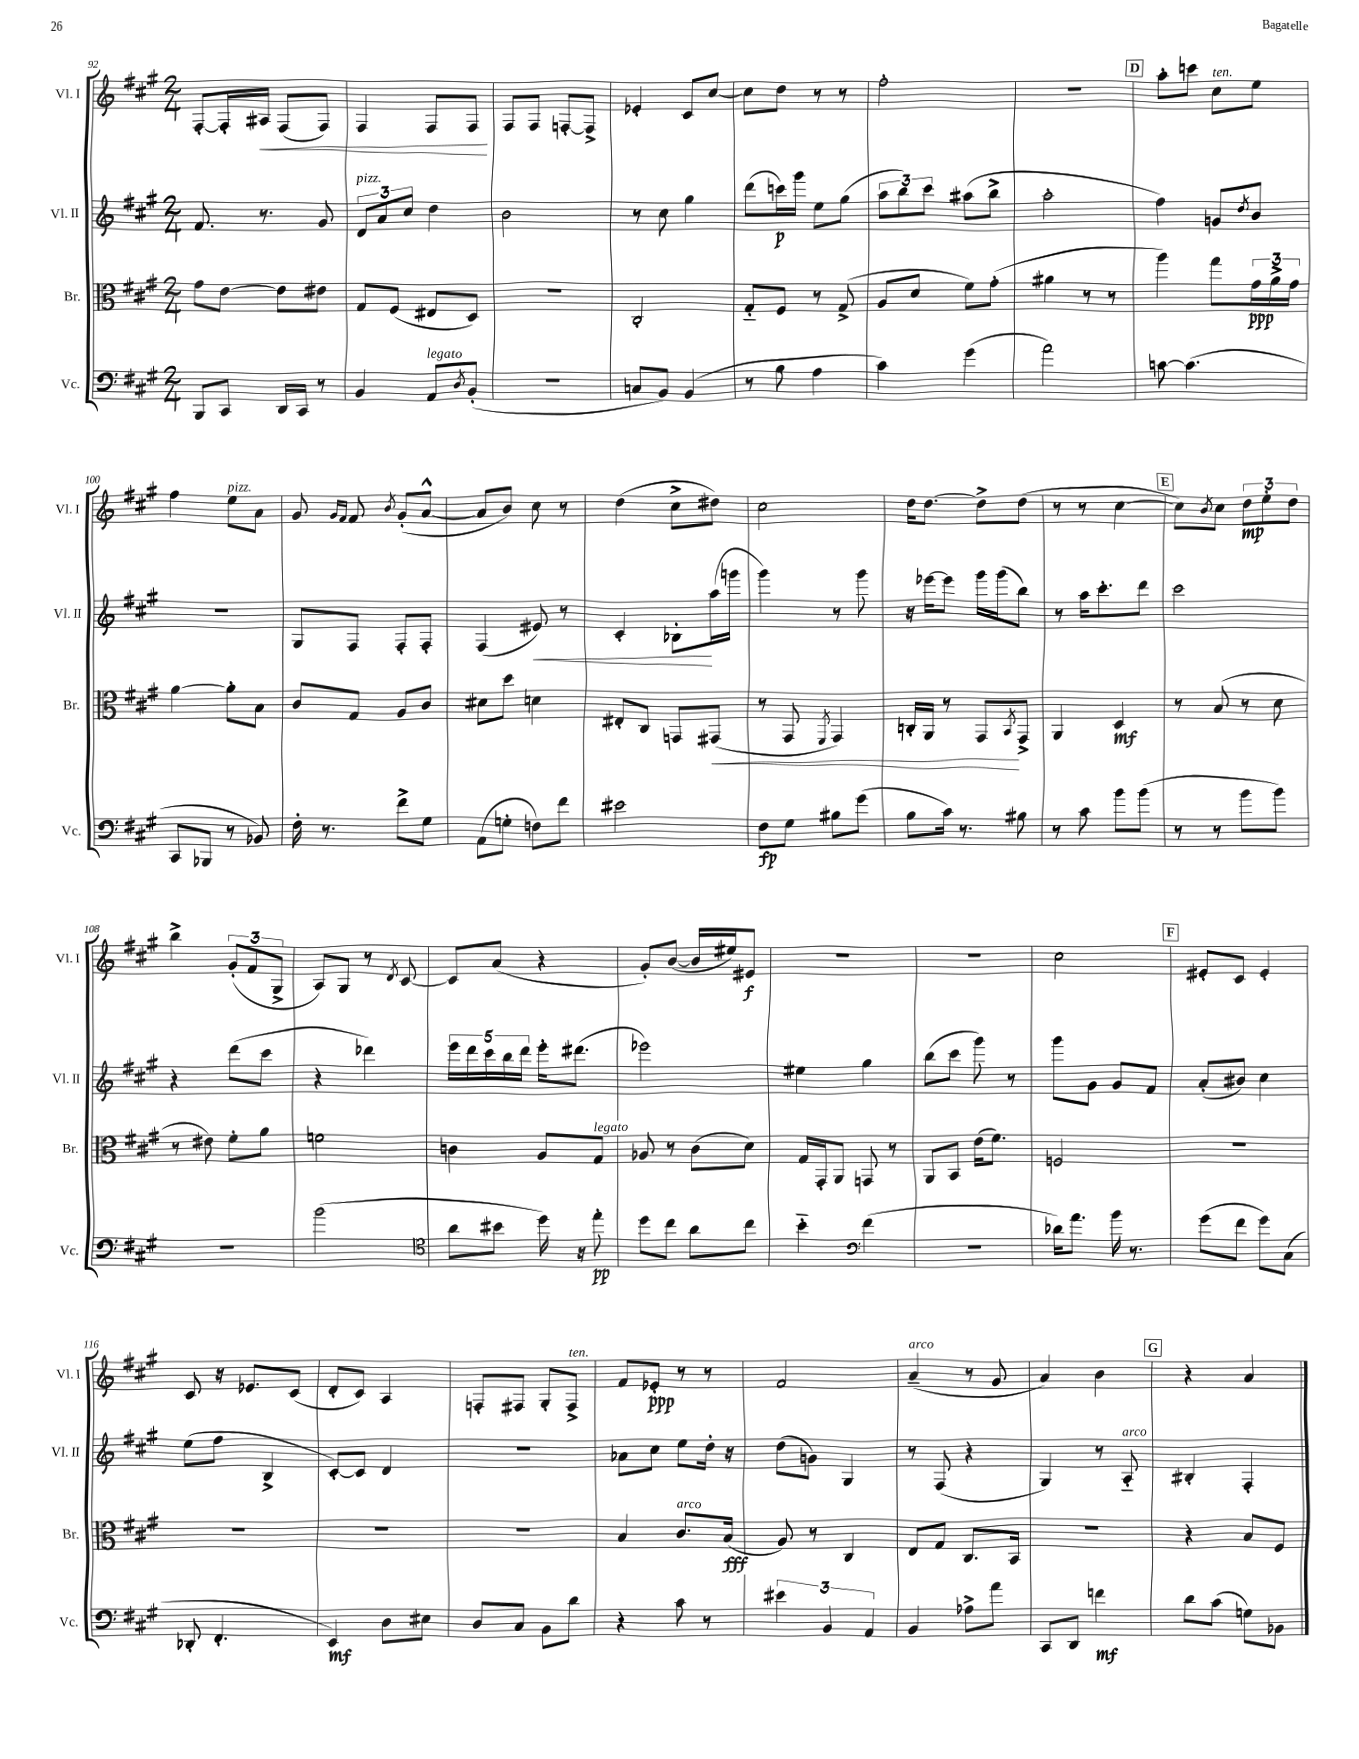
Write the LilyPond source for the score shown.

<<
\new StaffGroup <<
\new Staff = "s0" \with { instrumentName = "Vl. I" shortInstrumentName = "Vl. I" } {
    \clef treble \key a \major \numericTimeSignature \time 2/4
    fis8~-. fis16-. ais16\< fis8( fis8) |
    fis4 fis8 fis8\! |
    fis8 fis8 f8~-. f8-> |
    ees'4-. cis'8 cis''8~ |
    cis''8 d''8 r8 r8 |
    fis''2-. |
    r2 |
    \mark \markup { \box "D" } a''8-. c'''8 cis''8^\markup { \italic "ten." } e''8 |
    fis''4 e''8^\markup { \italic "pizz." } a'8 |
    gis'8 \grace { gis'16 fis'16 } fis'8 \acciaccatura { b'8 } gis'8-.( a'8~-^ |
    a'8 b'8) cis''8 r8 |
    d''4( cis''8-> dis''8) |
    cis''2 |
    d''16 d''8.~ d''8-> d''8( |
    r8 r8 cis''4~ |
    \mark \markup { \box "E" } cis''8) \acciaccatura { b'8 } cis''8 \tuplet 3/2 { d''8\mp e''8-. d''8 } |
    b''4-> \tuplet 3/2 { gis'8-.( fis'8 gis8-> } |
    a8) gis8 r8 \acciaccatura { d'8 } cis'8~ |
    cis'8 a'8( r4 |
    gis'8-.) b'8~( b'16 eis''16) eis'8\f |
    R2 |
    r2 |
    cis''2 |
    \mark \markup { \box "F" } eis'8-. cis'8 eis'4-. |
    cis'8 r16 ees'8. cis'8( |
    d'8-. cis'8) a4 |
    f8-. fis8 gis8-. fis8->^\markup { \italic "ten." } |
    fis'8 ees'8-.\ppp r8 r8 |
    fis'2 |
    a'4--^\markup { \italic "arco" }( r8 gis'8 |
    a'4) b'4 |
    \mark \markup { \box "G" } r4 a'4 \bar "|." |
}
\new Staff = "s1" \with { instrumentName = "Vl. II" shortInstrumentName = "Vl. II" } {
    \clef treble \key a \major \numericTimeSignature \time 2/4
    fis'8. r8. gis'8 |
    \tuplet 3/2 { d'8^\markup { \italic "pizz." } a'8 cis''8 } d''4 |
    b'2 |
    r8 cis''8 gis''4 |
    d'''8( c'''16\p) gis'''16 e''8 gis''8( |
    \tuplet 3/2 { a''8 b''8) cis'''8 } ais''8( b''8-> |
    a''2-. |
    \mark \markup { \box "D" } fis''4) g'8 \acciaccatura { d''8 } b'8 |
    R2 |
    gis8 fis8 fis8-. fis8-. |
    fis4( eis'8\<) r8 |
    cis'4-. bes8-.\! a''16( g'''16 |
    gis'''4) r8 gis'''8 |
    r16 ees'''16~ ees'''8 gis'''16 gis'''16( b''8) |
    r8 a''16 cis'''8.-. d'''8 |
    \mark \markup { \box "E" } cis'''2 |
    r4 d'''8( cis'''8 |
    r4 des'''4) |
    \tuplet 5/4 { e'''16 d'''16 cis'''16 b''16 d'''16 } e'''16-. dis'''8.( |
    ees'''2) |
    eis''4 gis''4 |
    b''8( cis'''8 gis'''8) r8 |
    gis'''8 gis'8 gis'8 fis'8 |
    \mark \markup { \box "F" } a'8-.( bis'8) cis''4 |
    e''8( fis''8 b4-> |
    cis'8~-.) cis'8 d'4 |
    R2 |
    aes'8 cis''8 e''8 d''16-. r16 |
    d''8( g'8) gis4 |
    r8 fis8( r4 |
    gis4) r8 a8-_^\markup { \italic "arco" } |
    \mark \markup { \box "G" } bis4-. fis4-. \bar "|." |
}
\new Staff = "s2" \with { instrumentName = "Br." shortInstrumentName = "Br." } {
    \clef alto \key a \major \numericTimeSignature \time 2/4
    gis'8 e'8~ e'8 eis'8 |
    gis8 fis8( eis8 d8) |
    R2 |
    cis2-. |
    gis8-_ fis8 r8 gis8->( |
    a8 d'8 fis'8) gis'8-.( |
    ais'4 r8 r8 |
    \mark \markup { \box "D" } a''4) gis''8 \tuplet 3/2 { gis'16\ppp a'16-> gis'16 } |
    a'4~ a'8-. b8 |
    cis'8 gis8 a8 cis'8 |
    dis'8 d''8 d'4 |
    eis8-. cis8 g,8 gis,8\<( |
    r8 gis,8 \acciaccatura { fis,8 } gis,4) |
    c16-. a,16 r8 gis,8\! \acciaccatura { b,8 } gis,8-> |
    a,4 d4\mf |
    \mark \markup { \box "E" } r8 b8( r8 d'8 |
    r8 eis'8) fis'8-. a'8 |
    f'2 |
    c'4 a8 gis8^\markup { \italic "legato" } |
    aes8 r8 cis'8( d'8) |
    gis16 gis,16-. a,8 g,8 r8 |
    a,8 b,8 e'16( fis'8.) |
    f2 |
    \mark \markup { \box "F" } R2 |
    R2 |
    R2 |
    R2 |
    b4 cis'8.^\markup { \italic "arco" } b16\fff( |
    a8) r8 cis4 |
    e8 gis8 cis8. b,16 |
    R2 |
    \mark \markup { \box "G" } r4 b8 fis8 \bar "|." |
}
\new Staff = "s3" \with { instrumentName = "Vc." shortInstrumentName = "Vc." } {
    \clef bass \key a \major \numericTimeSignature \time 2/4
    b,,8 cis,8 d,16 cis,16 r8 |
    b,4 a,8^\markup { \italic "legato" } \acciaccatura { d8 } b,8-.( |
    R2 |
    c8 b,8) b,4( |
    r8 b8 a4 |
    cis'4) gis'4( |
    a'2) |
    \mark \markup { \box "D" } c'8~ c'4.( |
    cis,8 bes,,8 r8 bes,8) |
    fis16-. r8. fis'8-> gis8 |
    a,8( g8-. f8) fis'8 |
    eis'2 |
    fis8\fp gis8 bis8 gis'8( |
    b8 cis'16) r8. bis8 |
    r8 cis'8 b'8 b'8( |
    \mark \markup { \box "E" } r8 r8 b'8 b'8) |
    r2 |
    b'2( |
    \clef tenor a'8 bis'8 d''16) r16 e''8-.\pp |
    d''8 cis''8 a'8 cis''8 |
    b'4-_ \clef bass fis'4( |
    R2 |
    des'16) a'8. b'16 r8. |
    \mark \markup { \box "F" } gis'8( fis'8 gis'8) cis8( |
    des,8-. fis,4.-. |
    e,4\mf) d8 eis8 |
    d8 cis8 b,8 d'8 |
    r4 cis'8 r8 |
    \tuplet 3/2 { eis'4 b,4 a,4 } |
    b,4 aes8-> a'8 |
    cis,8 d,8 f'4\mf |
    \mark \markup { \box "G" } d'8 cis'8( g8) bes,8 \bar "|." |
}
>>
>>
\layout { \context { \Score currentBarNumber = #92 } }
